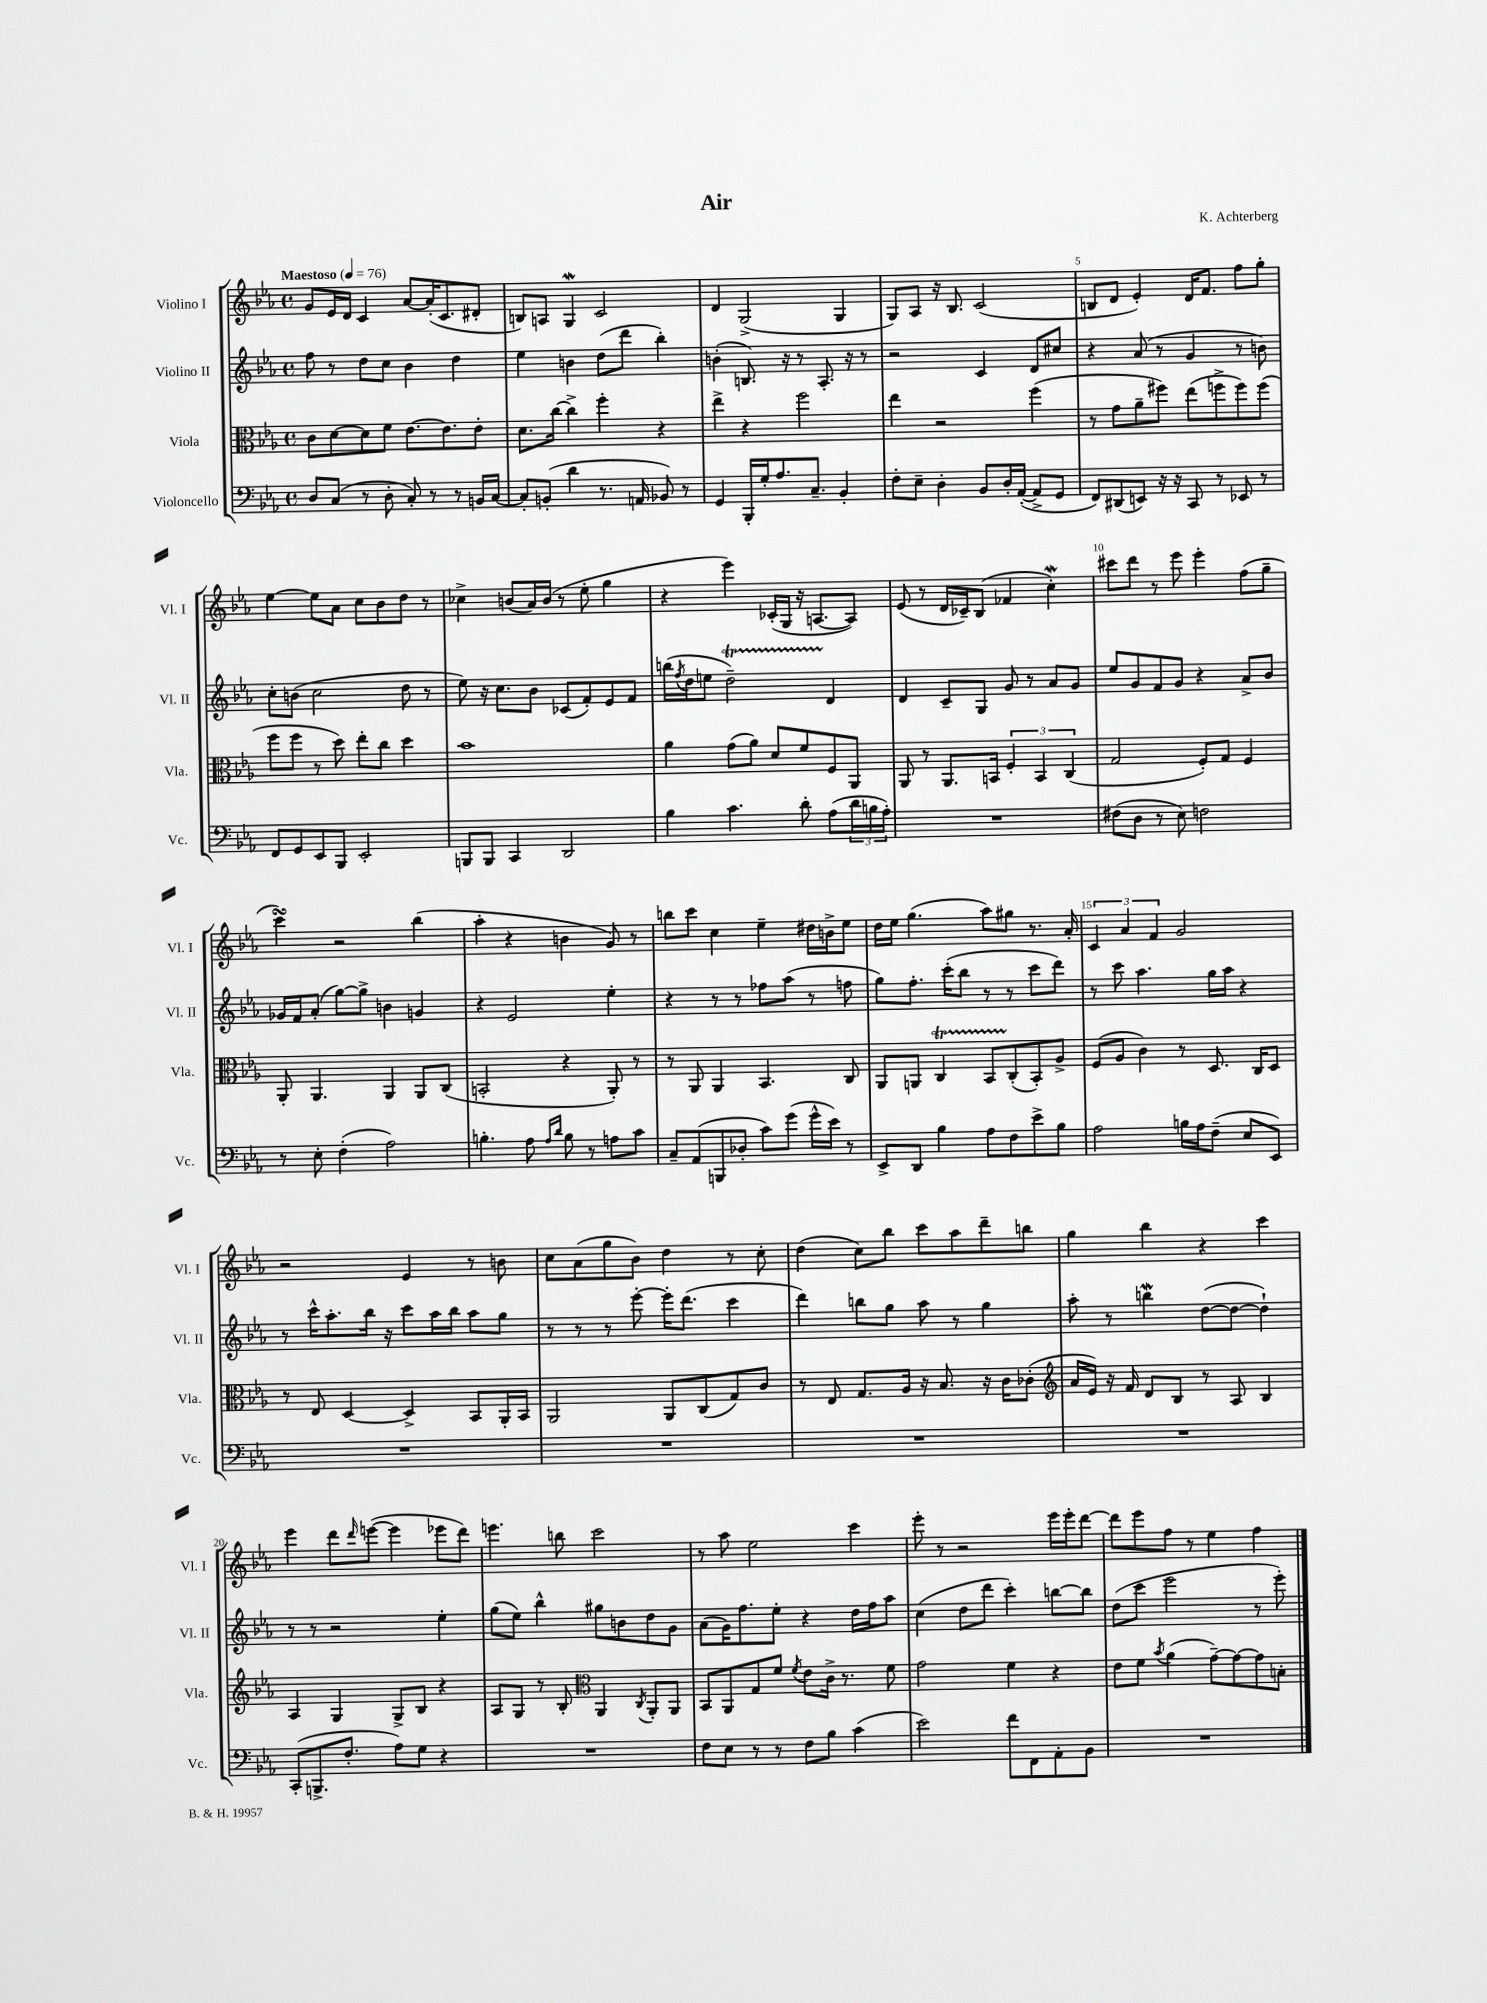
\header { title = "Air" composer = "K. Achterberg" }
<<
\new StaffGroup <<
\new Staff = "s0" \with { instrumentName = "Violino I" shortInstrumentName = "Vl. I" } {
    \clef treble \key ees \major \defaultTimeSignature \time 4/4 \tempo "Maestoso" 4 = 76
    g'8 ees'16 d'16 c'4 aes'8~ aes'16-.( c'8. dis'8-. |
    b8) a8 g4\mordent c'2 |
    d'4 g2->( g4 |
    g8) aes8 r16 bes8. c'2( |
    b8 d'8 ees'4-.) d'16 f'8. f''8 g''8-. |
    ees''4~ ees''8 aes'8 c''8 bes'8 d''8 r8 |
    ces''4-> b'8( aes'16) b'16( r8 ees''8-. g''4 |
    r4 ees'''4) ces'16-.( g16 r16 a8.~ a8) |
    ees'8( r8 d'16 ces'16--) bes8( fes'4 c''4-.\mordent) |
    cis'''8 d'''8 r8 ees'''8 ees'''4-. f''8( g''8-- |
    c'''4\turn) r2 bes''4( |
    aes''4-. r4 b'4 g'8) r8 |
    b''8 c'''8 c''4 ees''4-- dis''16 b'16-> ees''8 |
    d''16 ees''16 g''4.( aes''8) gis''8 r8. aes'16-. |
    \tuplet 3/2 { c'4 aes'4 f'4 } g'2 |
    r2 ees'4 r8 b'8 |
    c''8 aes'8( g''8 bes'8) d''4 r8 c''8-. |
    d''4( c''8) bes''8 c'''8 aes''8 d'''8-- b''8 |
    g''4 bes''4 r4 c'''4 |
    ees'''4 d'''8 \grace { d'''16 } e'''8~( e'''4 ees'''8 d'''8) |
    e'''4. b''8 c'''2 |
    r8 aes''8 ees''2 c'''4 |
    ees'''8-. r8 r2 ees'''16 ees'''16-. d'''8~ |
    d'''8 ees'''8 f''8 r8 ees''4 f''4 \bar "|." |
}
\new Staff = "s1" \with { instrumentName = "Violino II" shortInstrumentName = "Vl. II" } {
    \clef treble \key ees \major \defaultTimeSignature \time 4/4
    f''8 r8 d''8 c''8 bes'4 d''4 |
    ees''4 b'4 d''8( d'''8 bes''4-.) |
    b'4-.( b8.) r16 r8 aes8.-. r16 r8 |
    r2 c'4 d'8 cis''8 |
    r4 aes'8( r8 g'4 r8 b'8) |
    c''8-. b'8( c''2 d''8 r8 |
    ees''8) r16 c''8. bes'8 ces'8( f'8-.) ees'8 f'8 |
    b''16( \acciaccatura { f''8 } d''16 e''8 d''2--\startTrillSpan) d'4\stopTrillSpan |
    d'4 c'8-- g8 g'8 r8 aes'8 g'8 |
    ees''8 g'8 f'8 g'8 r4 aes'8-> bes'8 |
    ges'16 f'16 aes'8-.( g''8~) g''8-> b'4 g'4 |
    r4 ees'2 ees''4-. |
    r4 r8 r8 fes''8 aes''8( r8 f''8 |
    g''8) f''8.-. c'''16-.( bes''8 r8 r8 c'''8 d'''8) |
    r8 c'''8 aes''4. g''16 aes''16 r4 |
    r8 c'''16-^ aes''8.-. bes''16 r16 c'''8 aes''16 bes''16 aes''8 g''8 |
    r8 r8 r8 ees'''8~-. ees'''16-. d'''8.( c'''4 |
    d'''4) b''8 g''8 aes''8 r8 g''4 |
    aes''8-. r8 b''4\mordent d''8~( d''8~ d''4-!) |
    r8 r8 r2 ees''4-. |
    g''8( ees''8) bes''4-^ gis''8 b'8 d''8 g'8 |
    aes'8( g'16) f''8. ees''8-. r4 d''16 f''16 aes''8 |
    c''4( d''8 d'''8 c'''4-.) b''8~ b''8 |
    d''8( c'''8 ees'''2 r8 ees'''8-.) \bar "|." |
}
\new Staff = "s2" \with { instrumentName = "Viola" shortInstrumentName = "Vla." } {
    \clef alto \key ees \major \defaultTimeSignature \time 4/4
    c'8 d'8~ d'8 f'8 ees'8.~ ees'8. ees'8-. |
    d'8. c''16~ c''4-> f''4-. r4 |
    ees''4-> r4 f''2 |
    ees''4 r2 f''4( |
    r8 g'8 aes'8-- fis''8) ees''8( f''8-> f''8) f''8( |
    f''8 f''8 r8 d''8) ees''8-. c''8 d''4 |
    bes'1 |
    aes'4 g'8( aes'8) d'8 f'8 f8 aes,8 |
    aes,8 r8 aes,8. b,16 \tuplet 3/2 { f4-. b,4 c4( } |
    g2 f8-.) g8 f4 |
    aes,8-. aes,4. aes,4 aes,8 c8( |
    b,2-. r4 aes,8-.) r8 |
    r8 aes,8 aes,4 bes,4. c8 |
    aes,8 a,8 c4\startTrillSpan bes,8 c8-.\stopTrillSpan( bes,8-.) aes8-> |
    f8( aes8 c'4) r8 d8. c16 d8 |
    r8 ees8 d4~ d4-> bes,8 aes,16-. bes,16 |
    aes,2 aes,8 c8( g8) c'8 |
    r8 ees8 g8. aes16 r16 bes8. r16 c'16 ces'8-.( |
    \clef treble aes'16 ees'16) r16 f'16 d'8 bes8 r8 aes8 bes4 |
    aes4 g4 g8-> bes8 r4 |
    aes8 g8 r8 bes8-. \clef alto aes,4 \acciaccatura { c8 } aes,8-. aes,8 |
    bes,8 aes,8 g8 f'8 \acciaccatura { f'8 } ees'8 c'16-> r8. f'8 |
    g'2 f'4 r4 |
    ees'8 f'8 \acciaccatura { bes'8 } aes'4( g'8~--) g'8~ g'8 b8-. \bar "|." |
}
\new Staff = "s3" \with { instrumentName = "Violoncello" shortInstrumentName = "Vc." } {
    \clef bass \key ees \major \defaultTimeSignature \time 4/4
    d8 c8( r8 d8-. c8-.) r8 r8 b,16 c16~ |
    c8-. b,8-.( d'4 r8. a,16 bes,8) r8 |
    g,4 bes,,16-. g16-. aes8. c8.-- bes,4-. |
    f8-. ees8-- d4-. bes,8 d16-. aes,16~-.( aes,8-> g,8 |
    f,8) dis,8( e,8) r16 r16 c,8 r8 ees,8 r8 |
    f,8 g,8 ees,8 bes,,8 ees,2-. |
    b,,8 b,,8 c,4 d,2 |
    bes4 c'4. d'8-. aes8( \tuplet 3/2 { d'16 b16 aes16-.) } |
    R1 |
    fis8( d8 r8 ees8) f2 |
    r8 ees8-. f4-.( aes2) |
    b4.-. aes8 \grace { aes16 d'16 } b8 r8 a8 c'8 |
    c8-- aes,8( b,,8 des8-. c'8) g'8( g'16-^ ees'16) r8 |
    ees,8-> d,8 bes4 aes8 f8 ees'8-> bes8 |
    aes2 b16 aes16 f8--( ees8 ees,8) |
    R1 |
    R1 |
    R1 |
    R1 |
    c,8-.( b,,8.-> f8.-. aes8) g8 r4 |
    R1 |
    f8 ees8 r8 r8 f8 bes8 c'4( |
    ees'2) f'8 f,8 aes,8-. bes,8 |
    R1 \bar "|." |
}
>>
>>
\layout { \context { \Score \override BarNumber.break-visibility = ##(#f #t #t) barNumberVisibility = #(every-nth-bar-number-visible 5) } }
